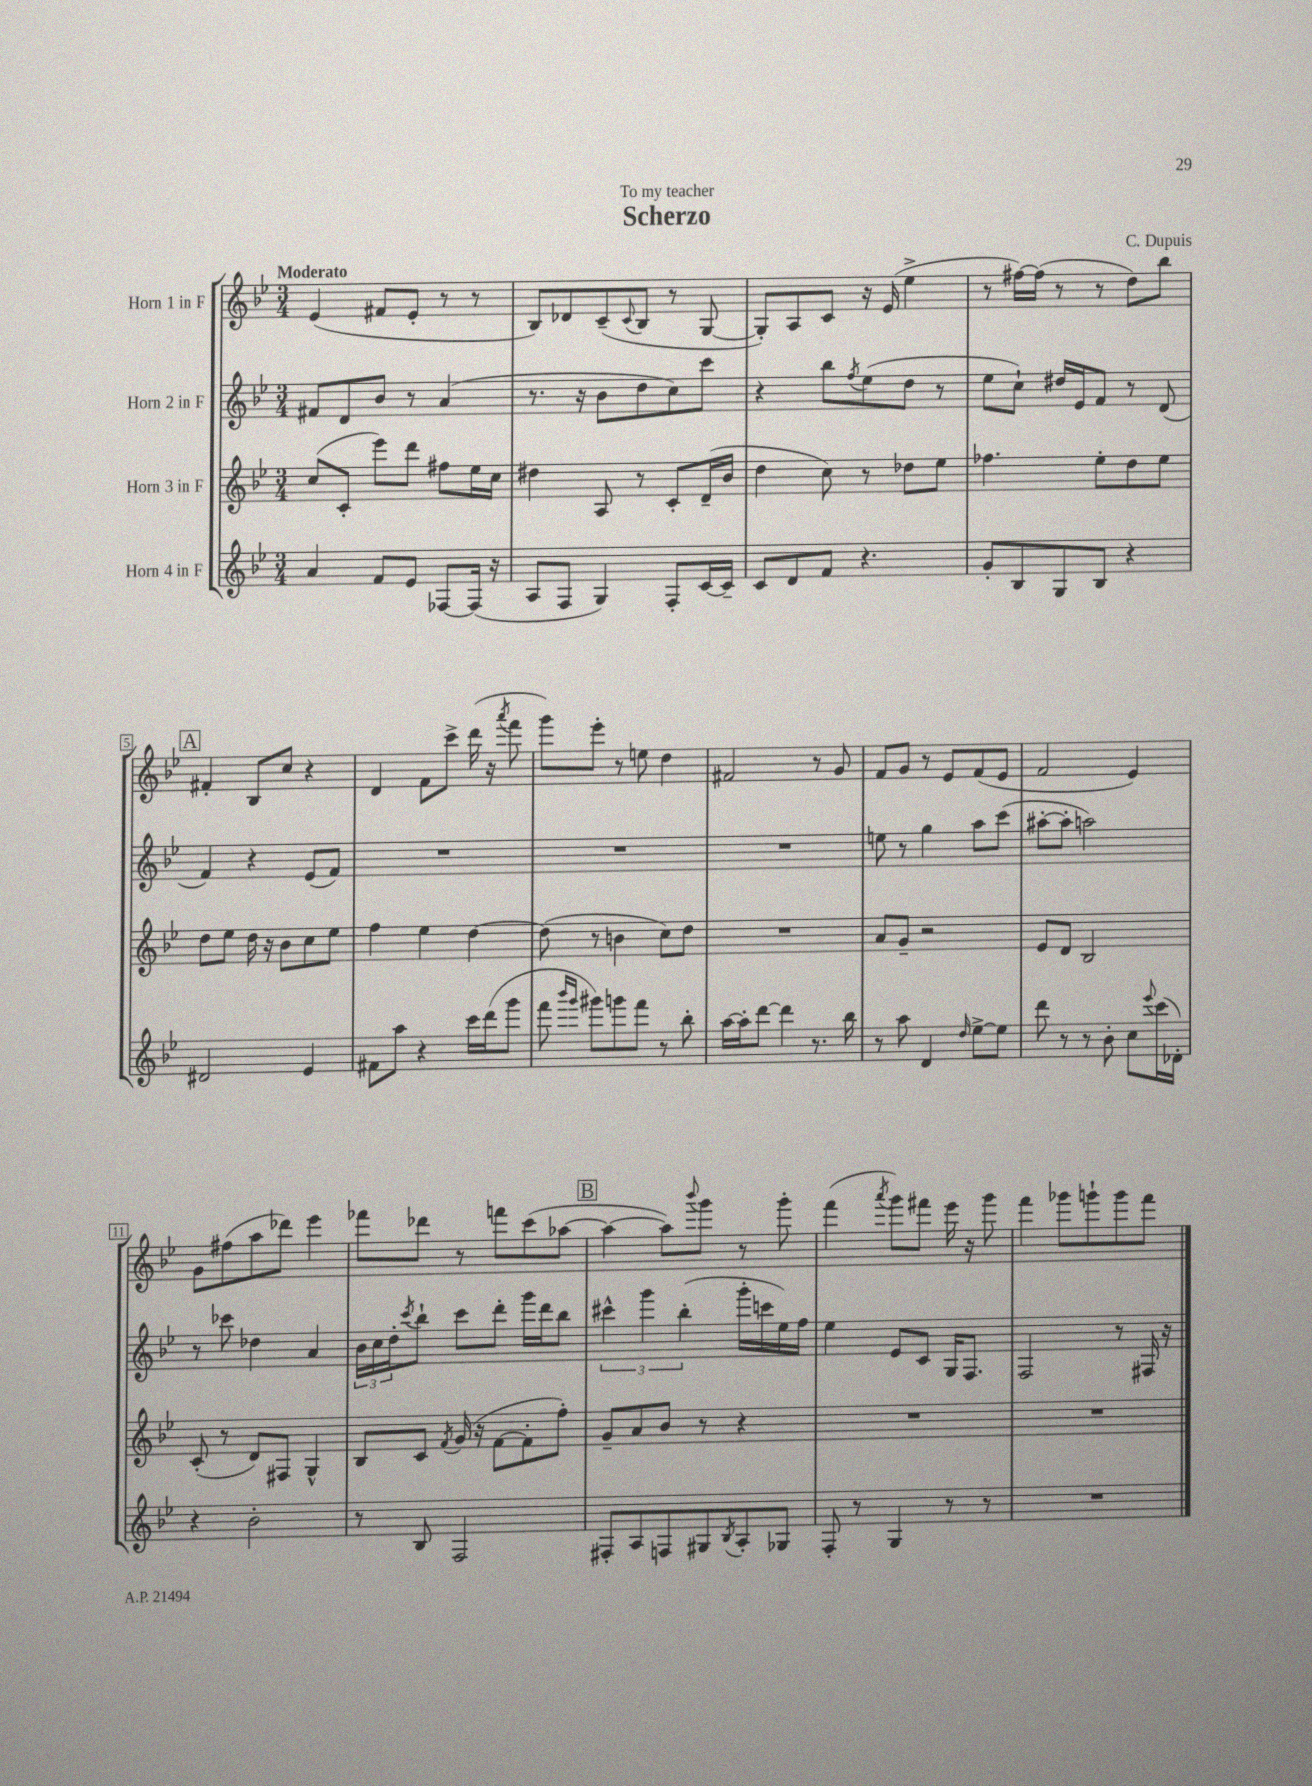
\header { title = "Scherzo" composer = "C. Dupuis" dedication = "To my teacher" }
<<
\new StaffGroup <<
\new Staff = "s0" \with { instrumentName = "Horn 1 in F" } {
    \clef treble \key bes \major \numericTimeSignature \time 3/4 \tempo "Moderato"
    ees'4( fis'8 ees'8-. r8 r8 |
    bes8) des'8 c'8--( \appoggiatura { c'8 } bes8 r8 g8~ |
    g8-.) a8 c'8 r16 ees'16( ees''4-> |
    r8 fis''16~) fis''16( r8 r8 d''8) bes''8 |
    \mark \markup { \box "A" } fis'4-. bes8 c''8 r4 |
    d'4 f'8 c'''8-> d'''16( r16 \acciaccatura { a'''8 } f'''8 |
    g'''8) ees'''8-. r8 e''8 d''4 |
    fis'2 r8 g'8 |
    f'8 g'8 r8 ees'8 f'8( ees'8 |
    f'2 ees'4) |
    g'8 fis''8( a''8 des'''8) ees'''4 |
    fes'''8 des'''8 r8 f'''8 c'''8( aes''8~ |
    \mark \markup { \box "B" } aes''4~ aes''8) \appoggiatura { bes'''8 } g'''8 r8 g'''8-. |
    f'''4( \acciaccatura { a'''8 } g'''8) fis'''8 ees'''16 r16 g'''8 |
    f'''4 ges'''8 g'''8-! g'''8 f'''8 \bar "|." |
}
\new Staff = "s1" \with { instrumentName = "Horn 2 in F" } {
    \clef treble \key bes \major \numericTimeSignature \time 3/4
    fis'8 d'8 bes'8 r8 a'4( |
    r8. r16 bes'8 d''8 c''8) c'''8 |
    r4 bes''8 \acciaccatura { f''8 } ees''8( d''8 r8 |
    ees''8 c''8-!) dis''16 ees'16 f'8 r8 d'8( |
    \mark \markup { \box "A" } f'4) r4 ees'8( f'8) |
    R2. |
    R2. |
    R2. |
    e''8 r8 g''4 a''8 c'''8( |
    ais''8~-. ais''8-. a''2) |
    r8 ces'''8 des''4 a'4 |
    \tuplet 3/2 { bes'16 c''16 d''16-. } \acciaccatura { c'''8 } bes''8-! c'''8 d'''8-. g'''16 d'''16 bes''8 |
    \mark \markup { \box "B" } \tuplet 3/2 { cis'''4-^ g'''4 bes''4-.( } g'''16-. c'''16 ees''16) f''16 |
    ees''4 ees'8 c'8 g16 f8. |
    f2 r8 fis16 r16 \bar "|." |
}
\new Staff = "s2" \with { instrumentName = "Horn 3 in F" } {
    \clef treble \key bes \major \numericTimeSignature \time 3/4
    c''8( c'8-. ees'''8) d'''8 fis''8 ees''16 c''16 |
    dis''4 a8 r8 c'8-. d'16--( bes'16 |
    d''4 c''8) r8 des''8 ees''8 |
    fes''4. ees''8-. d''8 ees''8 |
    \mark \markup { \box "A" } d''8 ees''8 d''16 r16 bes'8 c''8 ees''8 |
    f''4 ees''4 d''4~ |
    d''8( r8 b'4 c''8) d''8 |
    R2. |
    a'8 g'8-- r2 |
    ees'8 d'8 bes2 |
    c'8-.( r8 d'8) fis8 g4-^ |
    bes8 c'8 \acciaccatura { f'8 } g'16( r16 f'8~ f'8-. f''8-.) |
    \mark \markup { \box "B" } g'8-- a'8 bes'8 r8 r4 |
    R2. |
    R2. \bar "|." |
}
\new Staff = "s3" \with { instrumentName = "Horn 4 in F" } {
    \clef treble \key bes \major \numericTimeSignature \time 3/4
    a'4 f'8 ees'8 fes8~ fes16( r16 |
    a8 f8 g4) f8-. c'16~ c'16-- |
    c'8 d'8 f'8 r4. |
    g'8-. bes8 g8 bes8 r4 |
    \mark \markup { \box "A" } dis'2 ees'4 |
    fis'8 a''8 r4 c'''16 d'''16( g'''8 |
    f'''8 \grace { bes'''16 g'''16 } gis'''8) g'''8 f'''8 r8 bes''8-. |
    a''16~ a''16-. d'''8~ d'''4 r8. bes''16 |
    r8 a''8 d'4 \grace { d''16 } ees''8~-> ees''8 |
    d'''8 r8 r8 bes'8-. c''8 \appoggiatura { ees'''8 } c'''16( des'16-.) |
    r4 bes'2-. |
    r8 bes8 f2 |
    \mark \markup { \box "B" } fis8-. a8 f8 gis8 \acciaccatura { bes8 } a8-. ges8 |
    f8-. r8 g4 r8 r8 |
    R2. \bar "|." |
}
>>
>>
\layout { \context { \Score \override BarNumber.stencil = #(make-stencil-boxer 0.1 0.3 ly:text-interface::print) } }
